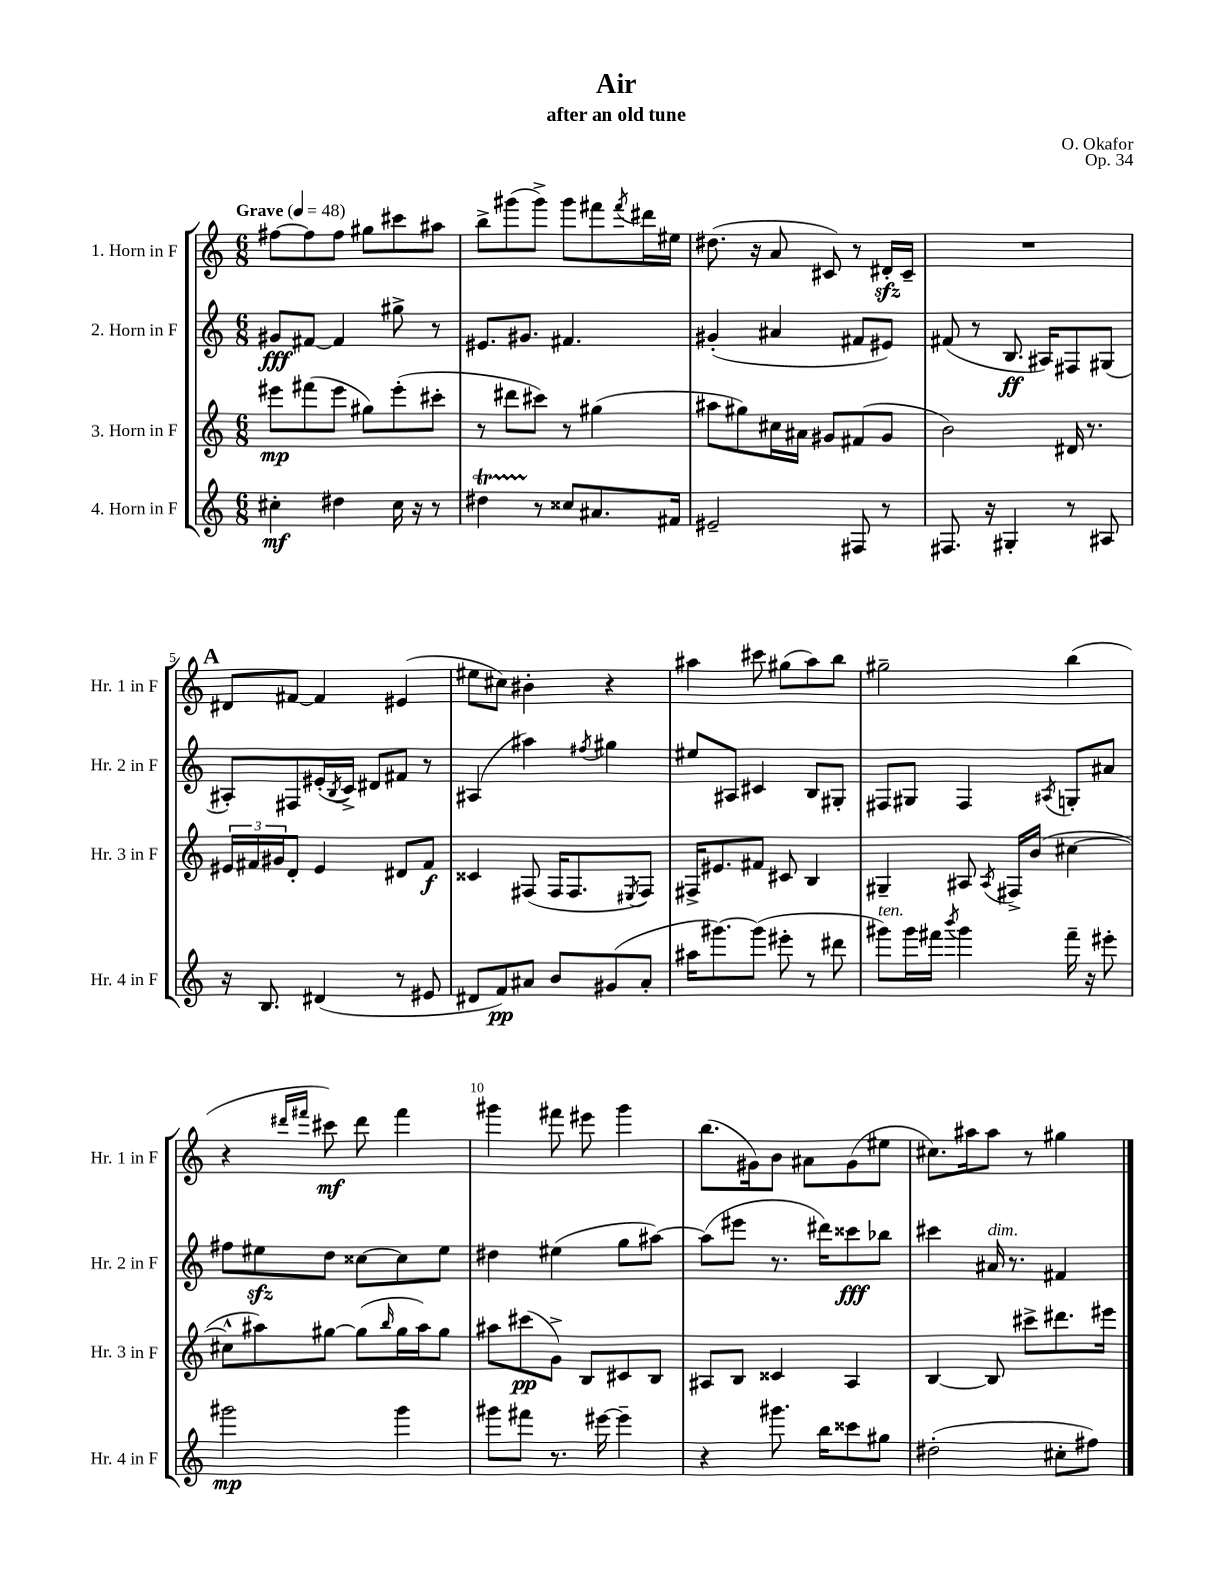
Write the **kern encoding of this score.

**kern	**dynam	**kern	**dynam	**kern	**dynam	**kern	**dynam
*part4	*part4	*part3	*part3	*part2	*part2	*part1	*part1
*staff4	*staff4	*staff3	*staff3	*staff2	*staff2	*staff1	*staff1
*I"4. Horn in F	*	*I"3. Horn in F	*	*I"2. Horn in F	*	*I"1. Horn in F	*
*I'Hr. 4 in F	*	*I'Hr. 3 in F	*	*I'Hr. 2 in F	*	*I'Hr. 1 in F	*
*clefG2	*	*clefG2	*	*clefG2	*	*clefG2	*
*k[]	*	*k[]	*	*k[]	*	*k[]	*
*M6/8	*	*M6/8	*	*M6/8	*	*M6/8	*
*MM48	*	*MM48	*	*MM48	*	*MM48	*
=1	=1	=1	=1	=1	=1	=1	=1
!	!	!	!	!	!	!LO:TX:a:B:t=Grave	!
4cc#X'\	mf	8eee#X\L	mp	8g#X/L	fff	[8ff#X\L	.
.	.	(8fff#X\	.	[8f#X/J	.	8ff#\]	.
4dd#X\	.	8eee#\J	.	4f#/]	.	8ff#\J	.
.	.	8gg#X\L)	.	.	.	8gg#X\L	.
16cc#\	.	(8eee#'\	.	8gg#X^\	.	8ccc#X\	.
16r	.	.	.	.	.	.	.
8r	.	8ccc#X'\J	.	8r	.	8aa#X\J	.
=2	=2	=2	=2	=2	=2	=2	=2
4dd#Xt\	.	8r	.	8.e#X/L	.	8bb^\L	.
.	.	8ddd#X\L	.	.	.	(8ggg#X\	.
.	.	.	.	8.g#X/J	.	.	.
8r	.	8ccc#X\J)	.	.	.	8ggg#^\J)	.
8cc##X/L	.	8r	.	4.f#X/	.	8ggg#\L	.
8.a#X/	.	(4gg#X\	.	.	.	8fff#X\	.
.	.	.	.	.	.	8qfff#/	.
.	.	.	.	.	.	16ddd#X\L	.
16f#X/Jk	.	.	.	.	.	16ee#X\JJ	.
=3	=3	=3	=3	=3	=3	=3	=3
2e#X~/	.	8aa#X\L	.	(4g#X'/	.	(8.dd#X\	.
.	.	8gg#X\)	.	.	.	.	.
.	.	.	.	.	.	16r	.
.	.	16cc#X\L	.	4a#X/	.	8a/	.
.	.	16a#X\JJ	.	.	.	.	.
.	.	8g#X/L	.	.	.	8c#X/)	.
8F#X/	.	(8f#X/	.	8f#X/L	.	8r	.
8r	.	8g#/J	.	8e#X/J)	.	16d#Xzz'/LL	.
.	.	.	.	.	.	16c#~/JJ	.
=4	=4	=4	=4	=4	=4	=4	=4
8.F#X/	.	2b\)	.	(8f#X/	.	2.r	.
.	.	.	.	8r	.	.	.
16r	.	.	.	.	.	.	.
4G#X'/	.	.	.	8.B/	ff	.	.
.	.	.	.	16A#X/KL)	.	.	.
8r	.	16d#X/	.	8F#X/	.	.	.
.	.	8.r	.	.	.	.	.
8A#X/	.	.	.	(8G#X/J	.	.	.
!!LO:LB:g=z
!!LO:REH:place=s1:t=A
=5	=5	=5	=5	=5	=5	=5	=5
16r	.	24e#X/LL	.	8A#X'/L)	.	8d#X/L	.
.	.	24f#X/	.	.	.	.	.
8.B/	.	.	.	.	.	.	.
.	.	24g#X/J	.	.	.	.	.
.	.	8d'/J	.	8F#X/	.	[8f#X/J	.
(4d#X/	.	4e#/	.	(16e#X'/L	.	4f#/]	.
.	.	.	.	8qB/	.	.	.
.	.	.	.	16c^/JJ)	.	.	.
.	.	.	.	8d#X/L	.	.	.
8r	.	8d#X/L	.	8f#X/J	.	(4e#X/	.
8e#X/	.	8f#/J	f	8r	.	.	.
=6	=6	=6	=6	=6	=6	=6	=6
8d#X/L	.	4c##X/	.	(4A#X/	.	8ee#X\L	.
8f/)	pp	.	.	.	.	8cc#X\J)	.
8a#X/J	.	(8F#X/	.	4aa#X\)	.	4b#X'\	.
8b/L	.	16F#/KL	.	.	.	.	.
.	.	8.F#/	.	.	.	.	.
.	.	.	.	8qff#X/	.	.	.
(8g#X/	.	.	.	4gg#X\	.	4r	.
.	.	8qE#X/	.	.	.	.	.
8a#'/J	.	8F#/J)	.	.	.	.	.
=7	=7	=7	=7	=7	=7	=7	=7
16aa#X\KL	.	16F#X^/KL	.	8ee#X/L	.	4aa#X\	.
[8.ggg#X\)	.	8.e#X/	.	.	.	.	.
.	.	.	.	8A#X/J	.	.	.
(8ggg#\J]	.	8f#X/J	.	4c#X/	.	8ccc#X\	.
8eee#X'\	.	8c#X/	.	.	.	(8gg#X\L	.
8r	.	4B/	.	8B/L	.	8aa#\)	.
8ddd#X\	.	.	.	8G#X'/J	.	8bb\J	.
=8	=8	=8	=8	=8	=8	=8	=8
!LO:TX:a:i:t=ten.	!	!	!	!	!	!	!
8ggg#X\L)	.	4G#X~/	.	8F#X/L	.	2gg#X~\	.
16ggg#\L	.	.	.	8G#X/J	.	.	.
16fff#X\JJ	.	.	.	.	.	.	.
8qbbb/	.	.	.	.	.	.	.
4ggg#\	.	8A#X/	.	4F#/	.	.	.
.	.	8qA#/	.	.	.	.	.
.	.	16F#X^/LL	.	.	.	.	.
.	.	(16b/JJ	.	.	.	.	.
.	.	.	.	8qA#X/	.	.	.
16fff#~\	.	[4cc#X\	.	8Gn'/L	.	(4bb\	.
16r	.	.	.	.	.	.	.
8eee#X'\	.	.	.	8a#X/J	.	.	.
!!LO:LB:g=z
=9	=9	=9	=9	=9	=9	=9	=9
2ggg#X\	mp	8cc#X^^\L]	.	8ff#X\L	.	4r	.
.	.	8aa#X\)	.	8ee#Xzz\	.	.	.
.	.	.	.	.	.	16qqddd#X/LL	.
.	.	.	.	.	.	16qqfff#X/JJ	.
.	.	[8gg#X\J	.	8dd\J	.	8ccc#X\)	mf
.	.	(8gg#\L]	.	[8cc##X\L	.	8ddd#\	.
.	.	16qqbb/	.	.	.	.	.
4ggg#\	.	16gg#\L	.	8cc##\]	.	4fff#\	.
.	.	16aa#\J)	.	.	.	.	.
.	.	8gg#\J	.	8ee#\J	.	.	.
=10	=10	=10	=10	=10	=10	=10	=10
8ggg#X\L	.	8aa#X\L	.	4dd#X\	.	4ggg#X\	.
8fff#X\J	.	(8ccc#X\	pp	.	.	.	.
8.r	.	8g^\J)	.	(4ee#X\	.	8fff#X\	.
.	.	8B/L	.	.	.	8eee#X\	.
[16eee#X\	.	.	.	.	.	.	.
4eee#~\]	.	8c#X/	.	8gg\L	.	4ggg#\	.
.	.	8B/J	.	[8aa#X\J)	.	.	.
=11	=11	=11	=11	=11	=11	=11	=11
4r	.	8A#X/L	.	(8aa#\L]	.	(8.bb\L	.
.	.	8B/J	.	8eee#X\J	.	.	.
.	.	.	.	.	.	16g#X\k)	.
8.ggg#X\	.	4c##X/	.	8.r	.	8b\J	.
.	.	.	.	.	.	8a#X\L	.
16bb\KL	.	.	.	16ddd#X\KL)	.	.	.
8ccc##X\	.	4A#/	.	8ccc##X\	fff	(8g#\	.
8gg#X\J	.	.	.	8bb-X\J	.	8ee#X\J	.
=12	=12	=12	=12	=12	=12	=12	=12
(2dd#X'\	.	[4B/	.	4ccc#X\	.	8.cc#X\L)	.
.	.	.	.	.	.	16aa#X\k	.
!	!	!	!	!LO:TX:a:i:t=dim.	!	!	!
.	.	8B/]	.	16a#X/	.	8aa#\J	.
.	.	.	.	8.r	.	.	.
.	.	8ccc#X^\L	.	.	.	8r	.
8cc#X'\L	.	8.ddd#X\	.	4f#X/	.	4gg#X\	.
8ff#X\J)	.	.	.	.	.	.	.
.	.	16eee#X\Jk	.	.	.	.	.
==	==	==	==	==	==	==	==
*-	*-	*-	*-	*-	*-	*-	*-
